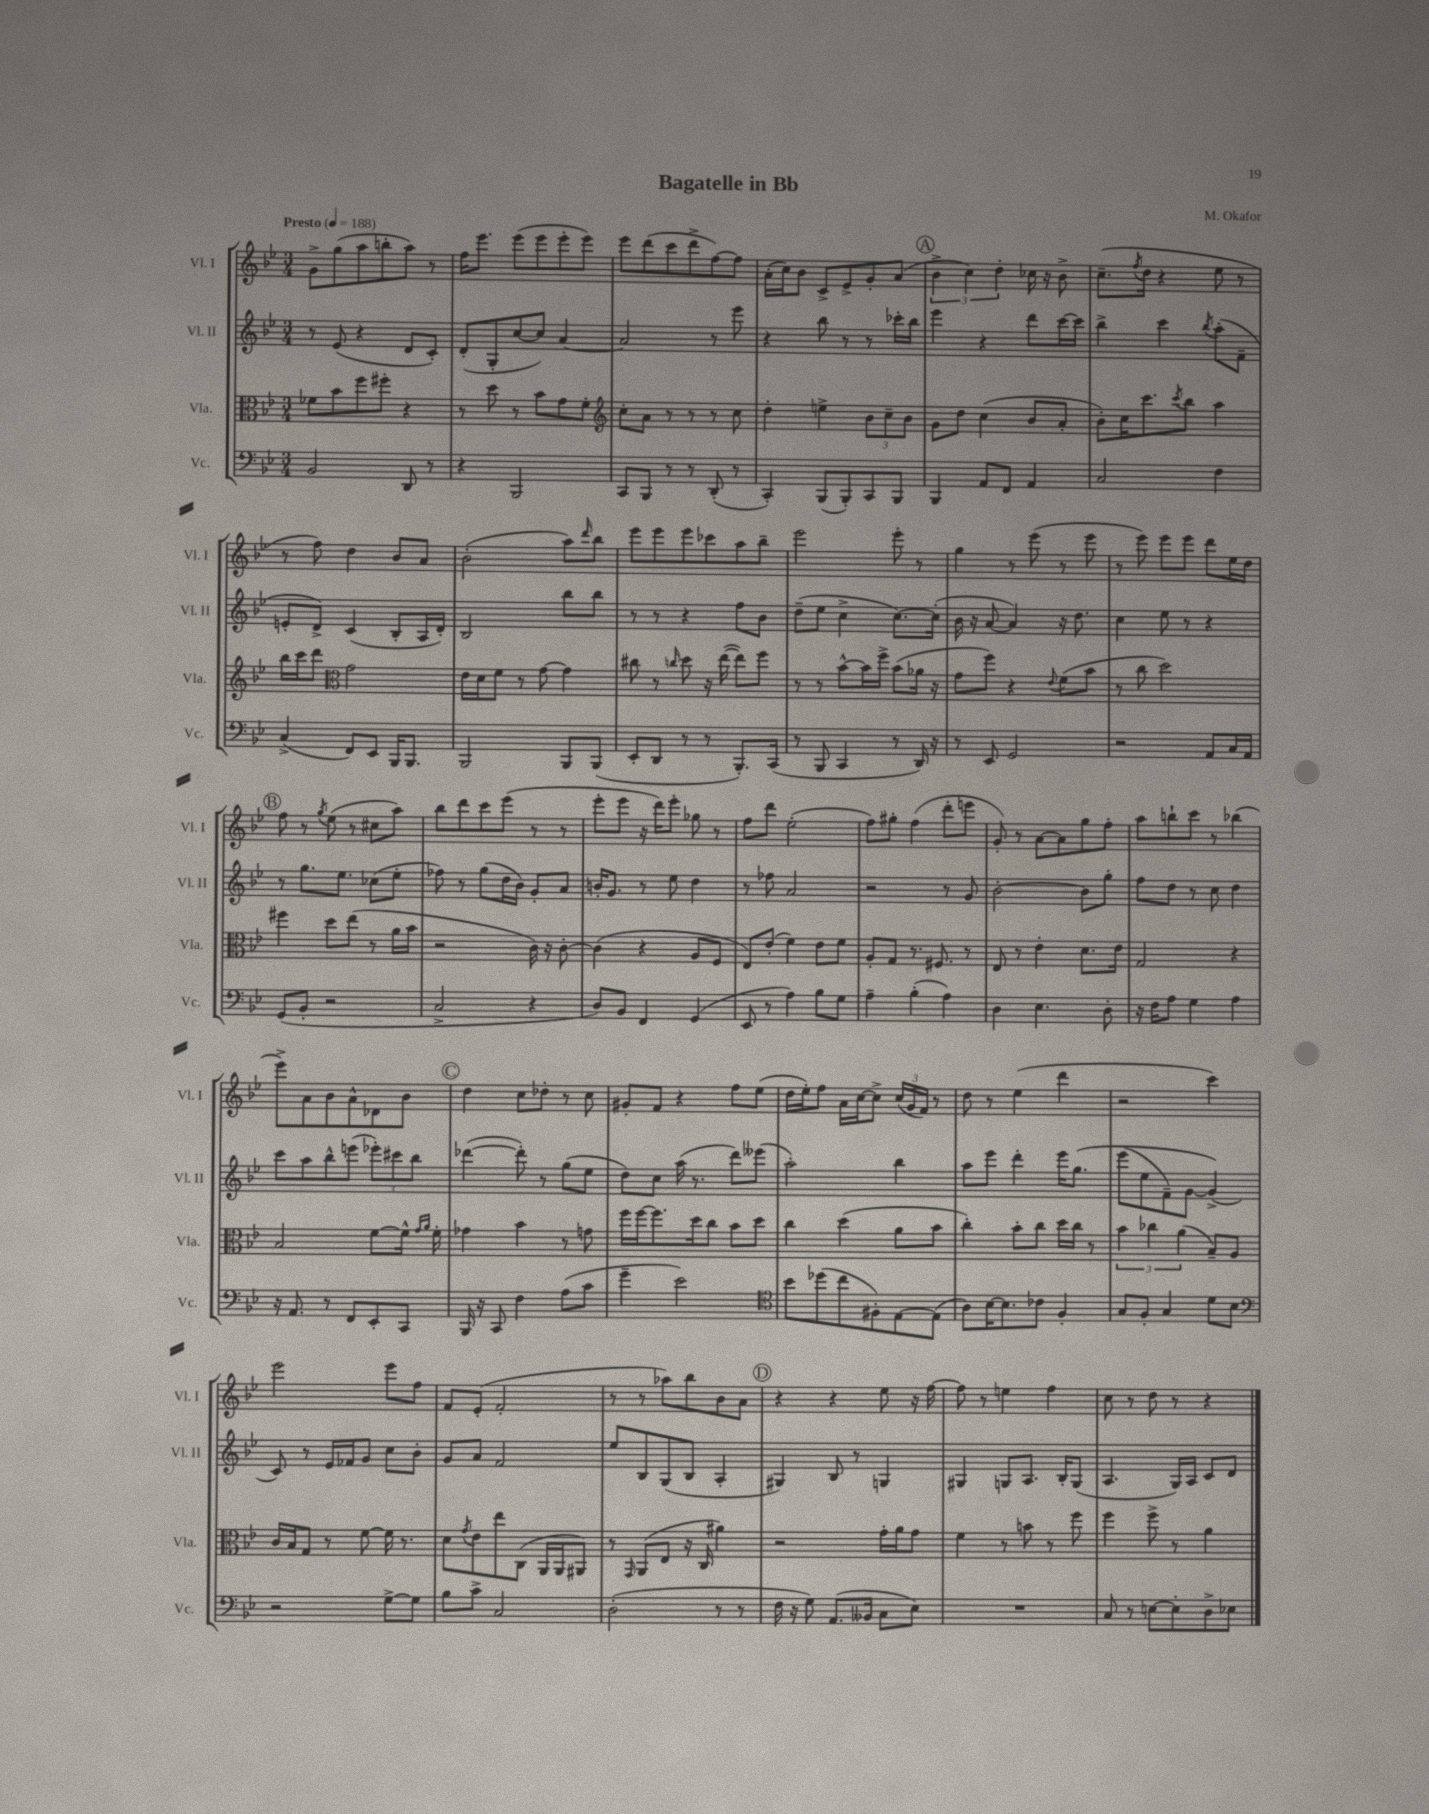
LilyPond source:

\header { title = "Bagatelle in Bb" composer = "M. Okafor" }
<<
\new StaffGroup <<
\new Staff = "s0" \with { instrumentName = "Vl. I" shortInstrumentName = "Vl. I" } {
    \clef treble \key bes \major \numericTimeSignature \time 3/4 \tempo "Presto" 4 = 188
    g'8-> g''8( a''8 b''8-. a''8) r8 |
    f''16 ees'''8. ees'''8( ees'''8 ees'''8-. ees'''8) |
    ees'''8 d'''8( c'''8 d'''8-> f''8~) f''8 |
    a'16-.( c''16) bes'8 c'8-> ees'8-> g'8-. a'8( |
    \mark \markup { \circle "A" } \tuplet 3/2 { bes'4-> c''4) d''4-. } ces''16 r16 bes'8-> |
    c''8.--( \acciaccatura { f''8 } d''16 r4 ees''8 r8 |
    r8 f''8) d''4 bes'8 a'8 |
    bes'2-.( a''8) \grace { d'''16 } bes''8 |
    ees'''8 ees'''8 ees'''8 ces'''8 a''8 bes''8-- |
    ees'''2 ees'''8-. r8 |
    g''4 r8 ees'''8( r8 ees'''8 |
    r8 ees'''8) ees'''8 ees'''8 d'''8 ees''16 d''16 |
    \mark \markup { \circle "B" } f''8 r8 \acciaccatura { g''8 } ees''8( r8 cis''8 a''8) |
    bes''8 d'''8 c'''8 ees'''8( r8 r8 |
    ees'''8-. ees'''8 r16 d'''16) ees'''8-. ges''8 r8 |
    f''8 d'''8 ees''2-.( |
    f''8) gis''8-. f''4( d'''8-. e'''8 |
    g'8-.) r8 a'8~ a'8 g''8 f''8-. |
    a''8 b''8-! c'''8 r8 bes''4( |
    ees'''8->) a'8 bes'8 a'8-^ des'8 bes'8 |
    \mark \markup { \circle "C" } d''4 c''8 des''8-. r8 c''8 |
    gis'8-. f'8 r4 f''8 ees''8( |
    d''16 ees''16-.) f''8 a'16 c''16~ c''8-> \tuplet 3/2 { c''16( g'16 f'16) } r8 |
    d''8 r8 ees''4( d'''4 |
    r2 c'''4) |
    ees'''2 ees'''8 f''8 |
    f'8 ees'8-.( f'2-. |
    r8 r8 aes''8) bes''8 bes'8 a'8 |
    \mark \markup { \circle "D" } r4 r4 ees''8 r16 f''16~ |
    f''8 r8 e''4 f''4 |
    c''8 r8 d''8 r8 r4 \bar "|." |
}
\new Staff = "s1" \with { instrumentName = "Vl. II" shortInstrumentName = "Vl. II" } {
    \clef treble \key bes \major \numericTimeSignature \time 3/4
    r8 ees'8( r4 d'8 c'8-.) |
    d'8-.( g8-. c''8~ c''8) a'4~ |
    a'2 r8 ees'''8 |
    r4 bes''8 r8 r8 ces'''16-. bes''16 |
    \mark \markup { \circle "A" } ees'''4 r4 d'''8 c'''16~ c'''16 |
    bes''4-> c'''4 \acciaccatura { bes''8 } a''8-.( f'8-- |
    e'8-. d'8->) c'4( bes8-. a16 d'16-.) |
    bes2 bes''8 bes''8 |
    r8 r8 r4 f''8 bes'8 |
    d''8--( ees''8 c''4-> c''8.~) c''16-.( |
    bes'16 r16 a'8~ a'4) r16 d''8. |
    c''4 ees''8 r8 r4 |
    \mark \markup { \circle "B" } r8 g''8. ees''8. ces''8( ees''8-. |
    fes''8) r8 g''8( d''16 bes'16) g'8-. a'8 |
    b'16-. g'8. r8 ees''8 d''4 |
    r8 fes''8 a'2 |
    r2 r8 g'8 |
    bes'2~-. bes'8 g''8-. |
    f''8 d''8 r8 c''8 d''4 |
    c'''8 a''8 bes''8-^ e'''8( \tuplet 3/2 { ees'''8-.) cis'''8 bes''8 } |
    \mark \markup { \circle "C" } des'''4~( des'''8-.) r8 g''8( ees''8 |
    d''8) c''8 a''16( r8. d'''8) eeses'''8( |
    a''2-.) bes''4 |
    a''8 ees'''8 d'''4-. ees'''16 g''8.\( |
    ees'''8( ees''8 f'8--) g'8~ g'4->(\) |
    c'8) r8 ees'16 fes'16 g'8 c''8 bes'8-. |
    g'8 a'8 f'2 |
    ees''8 bes8 g8( bes8 a4-. |
    \mark \markup { \circle "D" } gis4) bes8 r8 g4 |
    gis4 g8 a8. bes16-. g8( |
    a4. g16) a16 c'8 d'8 \bar "|." |
}
\new Staff = "s2" \with { instrumentName = "Vla." shortInstrumentName = "Vla." } {
    \clef alto \key bes \major \numericTimeSignature \time 3/4
    fes'8 bes'8 f''8 fis''8-. r4 |
    r8 d''8 r8 bes'8 g'8 f'8-. |
    \clef treble c''8-. a'8 r8 r8 r8 c''8 |
    d''4-. e''4-> \tuplet 3/2 { bes'8 c''8-- bes'8 } |
    \mark \markup { \circle "A" } g'8 d''8 c''4( bes'8 a'8-. |
    bes'8-.) c''16 c'''8. \acciaccatura { c'''8 } bes''8 a''4 |
    bes''16 c'''16 d'''8 \clef alto g'2 |
    ees'16 d'16 f'8 r8 g'8~ g'4 |
    cis''8 r8 \grace { c''16 } d''8 r16 ees''16~( ees''8) f''8 |
    r8 r8 bes'8~-^ bes'16 f''16-> bes'8( aes'16 r16 |
    g'8 f''8) r4 \appoggiatura { ees'8 } f'8( bes'8 |
    r8 c''8 d''2) |
    \mark \markup { \circle "B" } fis''4 d''8 ees''8( r8 a'16 bes'16 |
    r2 c'16) r16 c'8~-. |
    c'4( r4 a8 f8 |
    ees8) ees'8-.( f'4) ees'8 f'8 |
    a8-. g8 r8. fis8. r8 |
    ees8 r8 ees'4-. d'8. ees'16 |
    g2 r4 |
    bes2 f'8~ f'16-^ \grace { g'16 a'16 } f'16-. |
    \mark \markup { \circle "C" } ges'4 bes'4 r8 g'8 |
    f''16 f''16~ f''8. d''16 c''8 bes'8 d''8 |
    c''4 d''4( a'8 bes'8 |
    c''4-.) bes'8-. c''8 d''16 c''16 r8 |
    \tuplet 3/2 { bes'4 ces''4 a'4( } bes8--) a8 |
    c'16 bes16 g8 r8 f'8~ f'16 r8. |
    d'8 \acciaccatura { g'8 } ees'8 ees''8 c8( a,16 a,16 ais,8) |
    r8 \grace { g,16 } a,8( ees8 r16 c16 ais'4) |
    \mark \markup { \circle "D" } r2 g'16-. a'16 g'8 |
    f'4 r8 b'8 r8 f''8 |
    f''4 f''8-> r8 a'4 \bar "|." |
}
\new Staff = "s3" \with { instrumentName = "Vc." shortInstrumentName = "Vc." } {
    \clef bass \key bes \major \numericTimeSignature \time 3/4
    bes,2 d,8 r8 |
    r4 bes,,2 |
    c,8 bes,,8 r8 r8 d,8-.( r8 |
    c,4-.) bes,,8( bes,,8-.) c,8 bes,,8 |
    \mark \markup { \circle "A" } bes,,4 a,8 f,8 a,4 |
    c2 f4 |
    c4->( f,8) ees,8 bes,,16 bes,,8. |
    bes,,2 bes,,8 bes,,8( |
    ees,8-. d,8 r8 r8 bes,,8.-.) c,16( |
    r8 bes,,8 c,4 r8 d,16) r16 |
    r8 ees,8 g,2 |
    r2 a,8 c16 a,16 |
    \mark \markup { \circle "B" } g,8( bes,8-. r2 |
    c2-> r4 |
    d8) bes,8 f,4 g,4( |
    ees,8 r8 a4) bes8 g8 |
    a4-- bes4-.( a4) |
    d4 ees4. d8-. |
    r16 f16 a8 g4 a4 |
    r16 a,8. r8 f,8 ees,8-. c,8 |
    \mark \markup { \circle "C" } bes,,16 r16 c,8 f4 a8( c'8 |
    g'4-- ees'2) |
    \clef tenor bes'8 des''8( c''8 fis8-.) ees8~ ees8( |
    a8) bes16~ bes8. ces'8 f4-. |
    g8 f8-. g4 d'8 bes8 |
    \clef bass r2 g8~-> g8 |
    bes8 c'8-> c2 |
    d2-.( r8 r8 |
    \mark \markup { \circle "D" } f16 r16 g8) a,8.( beses,16 c8 ees8) |
    R2. |
    c8 r8 e8~ e8-. d8-> ees8 \bar "|." |
}
>>
>>
\layout { \context { \Score \remove "Bar_number_engraver" } }
